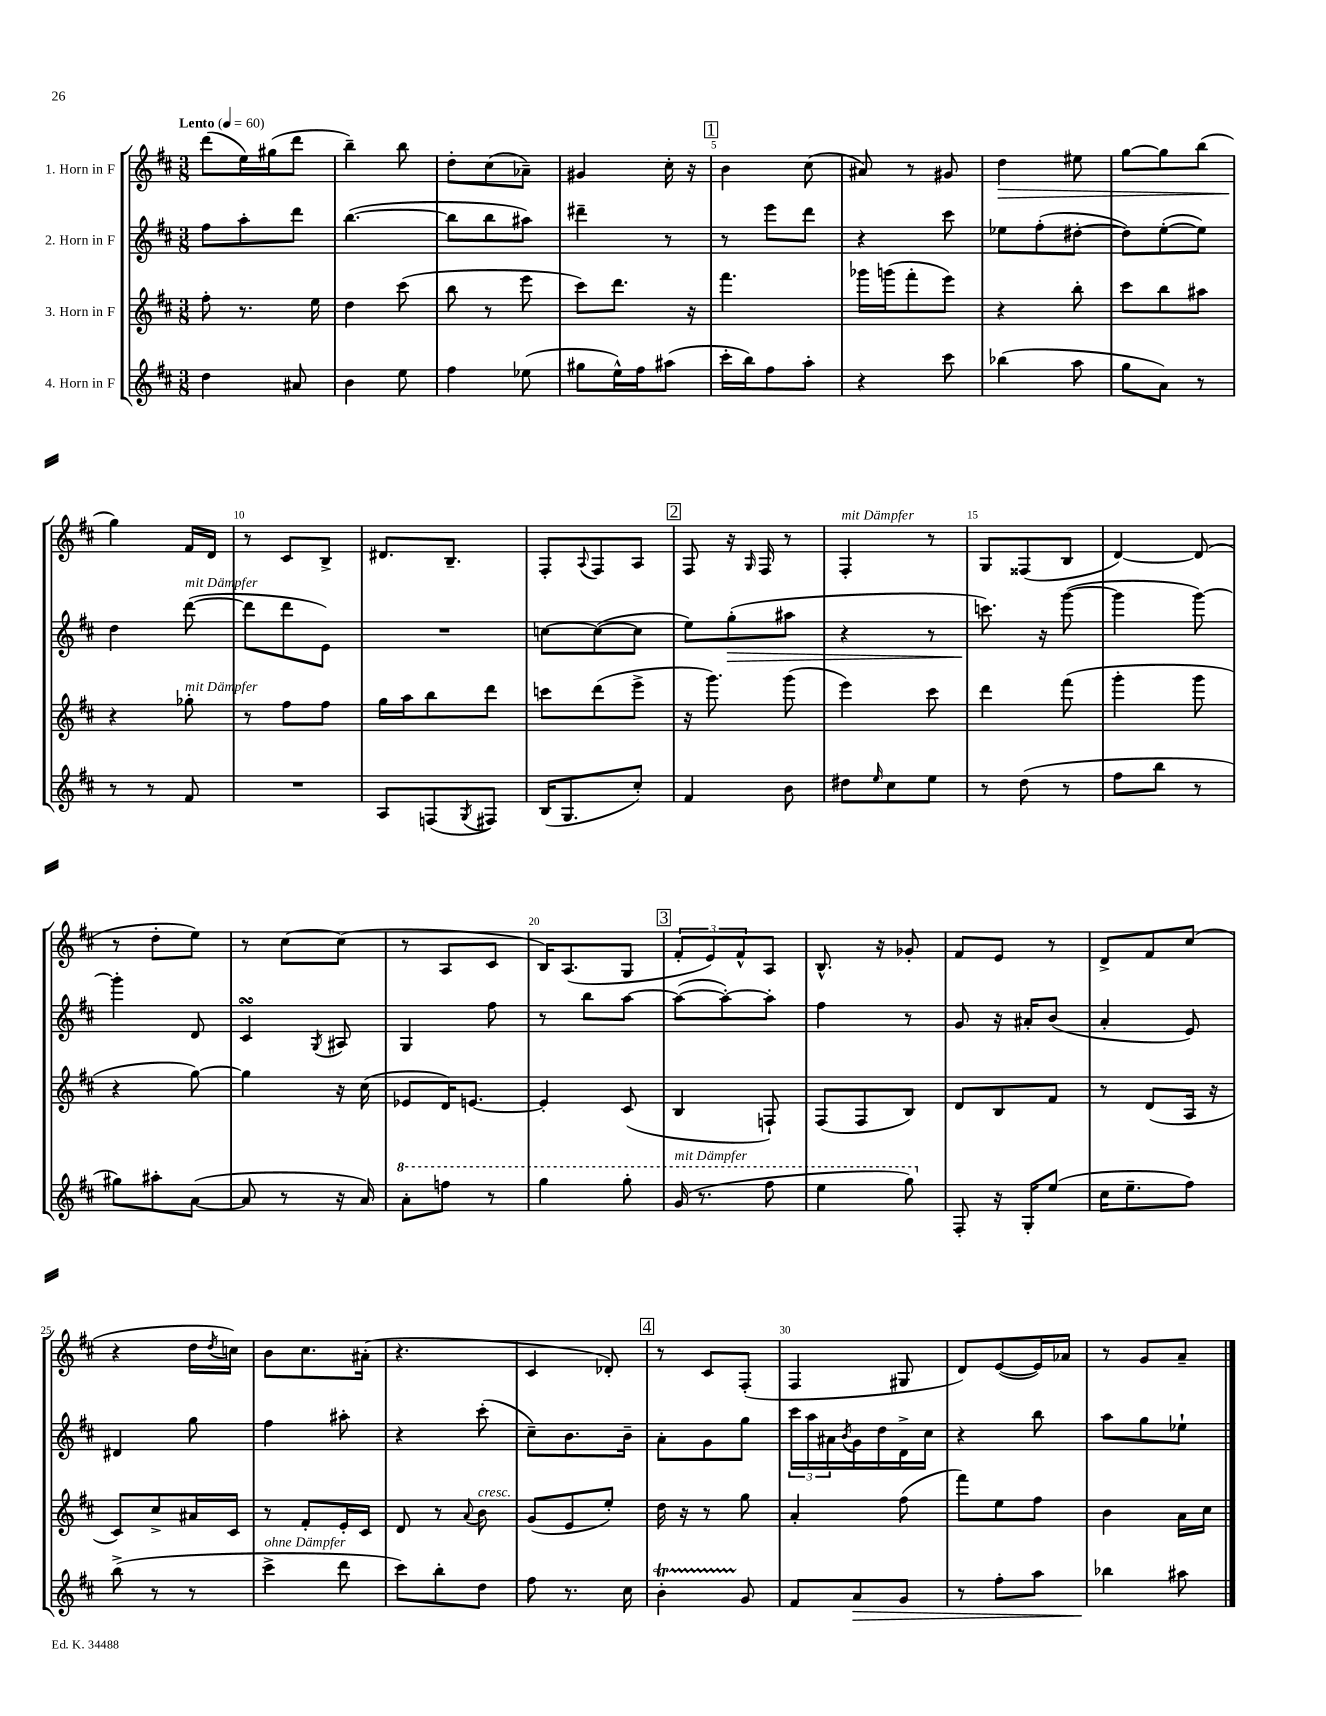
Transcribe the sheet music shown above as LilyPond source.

<<
\new StaffGroup <<
\new Staff = "s0" \with { instrumentName = "1. Horn in F" } {
    \clef treble \key d \major \numericTimeSignature \time 3/8 \tempo "Lento" 4 = 60
    d'''8( e''16) gis''16( d'''8 |
    b''4--) b''8 |
    d''8-. cis''8( aes'8--) |
    gis'4 cis''16-. r16 |
    \mark \markup { \box "1" } b'4 cis''8( |
    ais'8) r8 gis'8 |
    d''4\> eis''8 |
    g''8~ g''8 b''8( |
    g''4\!) fis'16 d'16 |
    r8 cis'8 b8-> |
    dis'8. b8.-- |
    fis8-. \appoggiatura { a8 } fis8 a8 |
    \mark \markup { \box "2" } fis8 r16 \grace { g16 } fis16 r8 |
    fis4-.^\markup { \italic "mit Dämpfer" } r8 |
    g8 fisis8( b8 |
    d'4~) d'8( |
    r8 d''8-. e''8) |
    r8 cis''8~ cis''8( |
    r8 a8 cis'8 |
    b16) a8.( g8 |
    \mark \markup { \box "3" } \tuplet 3/2 { fis'8-. e'8) fis'8-^ } a8 |
    b8.-^ r16 ges'8-. |
    fis'8 e'8 r8 |
    d'8-> fis'8 cis''8( |
    r4 d''16 \acciaccatura { d''8 } c''16) |
    b'8 cis''8. ais'16-.( |
    r4. |
    cis'4 des'8-.) |
    \mark \markup { \box "4" } r8 cis'8 fis8-.( |
    fis4 gis8 |
    d'8) e'8~( e'16) aes'16 |
    r8 g'8 a'8-- \bar "|." |
}
\new Staff = "s1" \with { instrumentName = "2. Horn in F" } {
    \clef treble \key d \major \numericTimeSignature \time 3/8
    fis''8 a''8-. d'''8 |
    b''4.~( |
    b''8 b''8 ais''8) |
    dis'''4-- r8 |
    \mark \markup { \box "1" } r8 e'''8 d'''8 |
    r4 cis'''8 |
    ees''8 fis''8-.( dis''8~-. |
    dis''8) e''8~-.( e''8) |
    d''4 d'''8~^\markup { \italic "mit Dämpfer" }( |
    d'''8 d'''8 e'8) |
    R4. |
    c''8~ c''8~( c''8 |
    \mark \markup { \box "2" } e''8) g''8-.\>( ais''8 |
    r4 r8 |
    c'''8.\!) r16 g'''8~( |
    g'''4 g'''8~) |
    g'''4-. d'8 |
    cis'4\turn \acciaccatura { g8 } ais8 |
    g4 fis''8 |
    r8 b''8 a''8~ |
    \mark \markup { \box "3" } a''8~( a''8~-.) a''8-. |
    fis''4 r8 |
    g'8 r16 ais'16-. b'8( |
    a'4-. e'8) |
    dis'4 g''8 |
    fis''4 ais''8-. |
    r4 cis'''8-.( |
    cis''8--) b'8. b'16-- |
    \mark \markup { \box "4" } a'8-. g'8 g''8 |
    \tuplet 3/2 { cis'''16 a''16 ais'16 } \acciaccatura { b'8 } g'16 d''16 d'16-> cis''16 |
    r4 b''8 |
    a''8 g''8 ees''8-! \bar "|." |
}
\new Staff = "s2" \with { instrumentName = "3. Horn in F" } {
    \clef treble \key d \major \numericTimeSignature \time 3/8
    fis''8-. r8. e''16 |
    d''4 cis'''8( |
    b''8 r8 e'''8 |
    cis'''8) d'''8. r16 |
    \mark \markup { \box "1" } fis'''4. |
    ges'''16 g'''16( fis'''8-. e'''8) |
    r4 b''8-. |
    cis'''8 b''8 ais''8 |
    r4 ges''8-.^\markup { \italic "mit Dämpfer" } |
    r8 fis''8 fis''8 |
    g''16 a''16 b''8 d'''8 |
    c'''8 d'''8( e'''8-> |
    \mark \markup { \box "2" } r16 g'''8.) g'''8( |
    e'''4) cis'''8 |
    d'''4 fis'''8( |
    g'''4-. g'''8 |
    r4 g''8~) |
    g''4 r16 cis''16( |
    ees'8 d'16) e'8.~ |
    e'4-. cis'8( |
    \mark \markup { \box "3" } b4 f8-!) |
    fis8( fis8 b8) |
    d'8 b8 fis'8 |
    r8 d'8( a16 r16 |
    cis'8) cis''8-> ais'16 cis'16 |
    r8 fis'8-. e'16-. cis'16 |
    d'8 r8 \appoggiatura { a'8 } b'8^\markup { \italic "cresc." } |
    g'8( e'8 e''8-.) |
    \mark \markup { \box "4" } d''16 r16 r8 g''8 |
    a'4-. fis''8( |
    fis'''8) e''8 fis''8 |
    b'4 a'16 cis''16 \bar "|." |
}
\new Staff = "s3" \with { instrumentName = "4. Horn in F" } {
    \clef treble \key d \major \numericTimeSignature \time 3/8
    d''4 ais'8 |
    b'4 e''8 |
    fis''4 ees''8( |
    gis''8 e''16-^) fis''16 ais''8( |
    \mark \markup { \box "1" } cis'''16-. b''16) fis''8 a''8-. |
    r4 cis'''8 |
    bes''4( a''8 |
    g''8 a'8) r8 |
    r8 r8 fis'8 |
    R4. |
    a8 f8( \acciaccatura { g8 } fis8) |
    b16( g8. cis''8-.) |
    \mark \markup { \box "2" } fis'4 b'8 |
    dis''8 \grace { e''16 } cis''8 e''8 |
    r8 d''8( r8 |
    fis''8 b''8 r8 |
    gis''8) ais''8-. a'8~( |
    a'8 r8 r16 a'16) |
    \ottava #1 a''8-. f'''8 r8 |
    g'''4 g'''8-. |
    \mark \markup { \box "3" } g''16^\markup { \italic "mit Dämpfer" }( r8. fis'''8 |
    e'''4 g'''8) \ottava #0 |
    fis8-. r16 g16-. e''8( |
    cis''16 e''8.-- fis''8) |
    b''8->( r8 r8 |
    cis'''4->^\markup { \italic "ohne Dämpfer" } d'''8 |
    cis'''8) b''8-. d''8 |
    fis''8 r8. cis''16 |
    \mark \markup { \box "4" } b'4-.\startTrillSpan g'8\stopTrillSpan |
    fis'8 a'8\> g'8 |
    r8 fis''8-. a''8 |
    bes''4\! ais''8 \bar "|." |
}
>>
>>
\layout { \context { \Score \override BarNumber.break-visibility = ##(#f #t #t) barNumberVisibility = #(every-nth-bar-number-visible 5) } }
